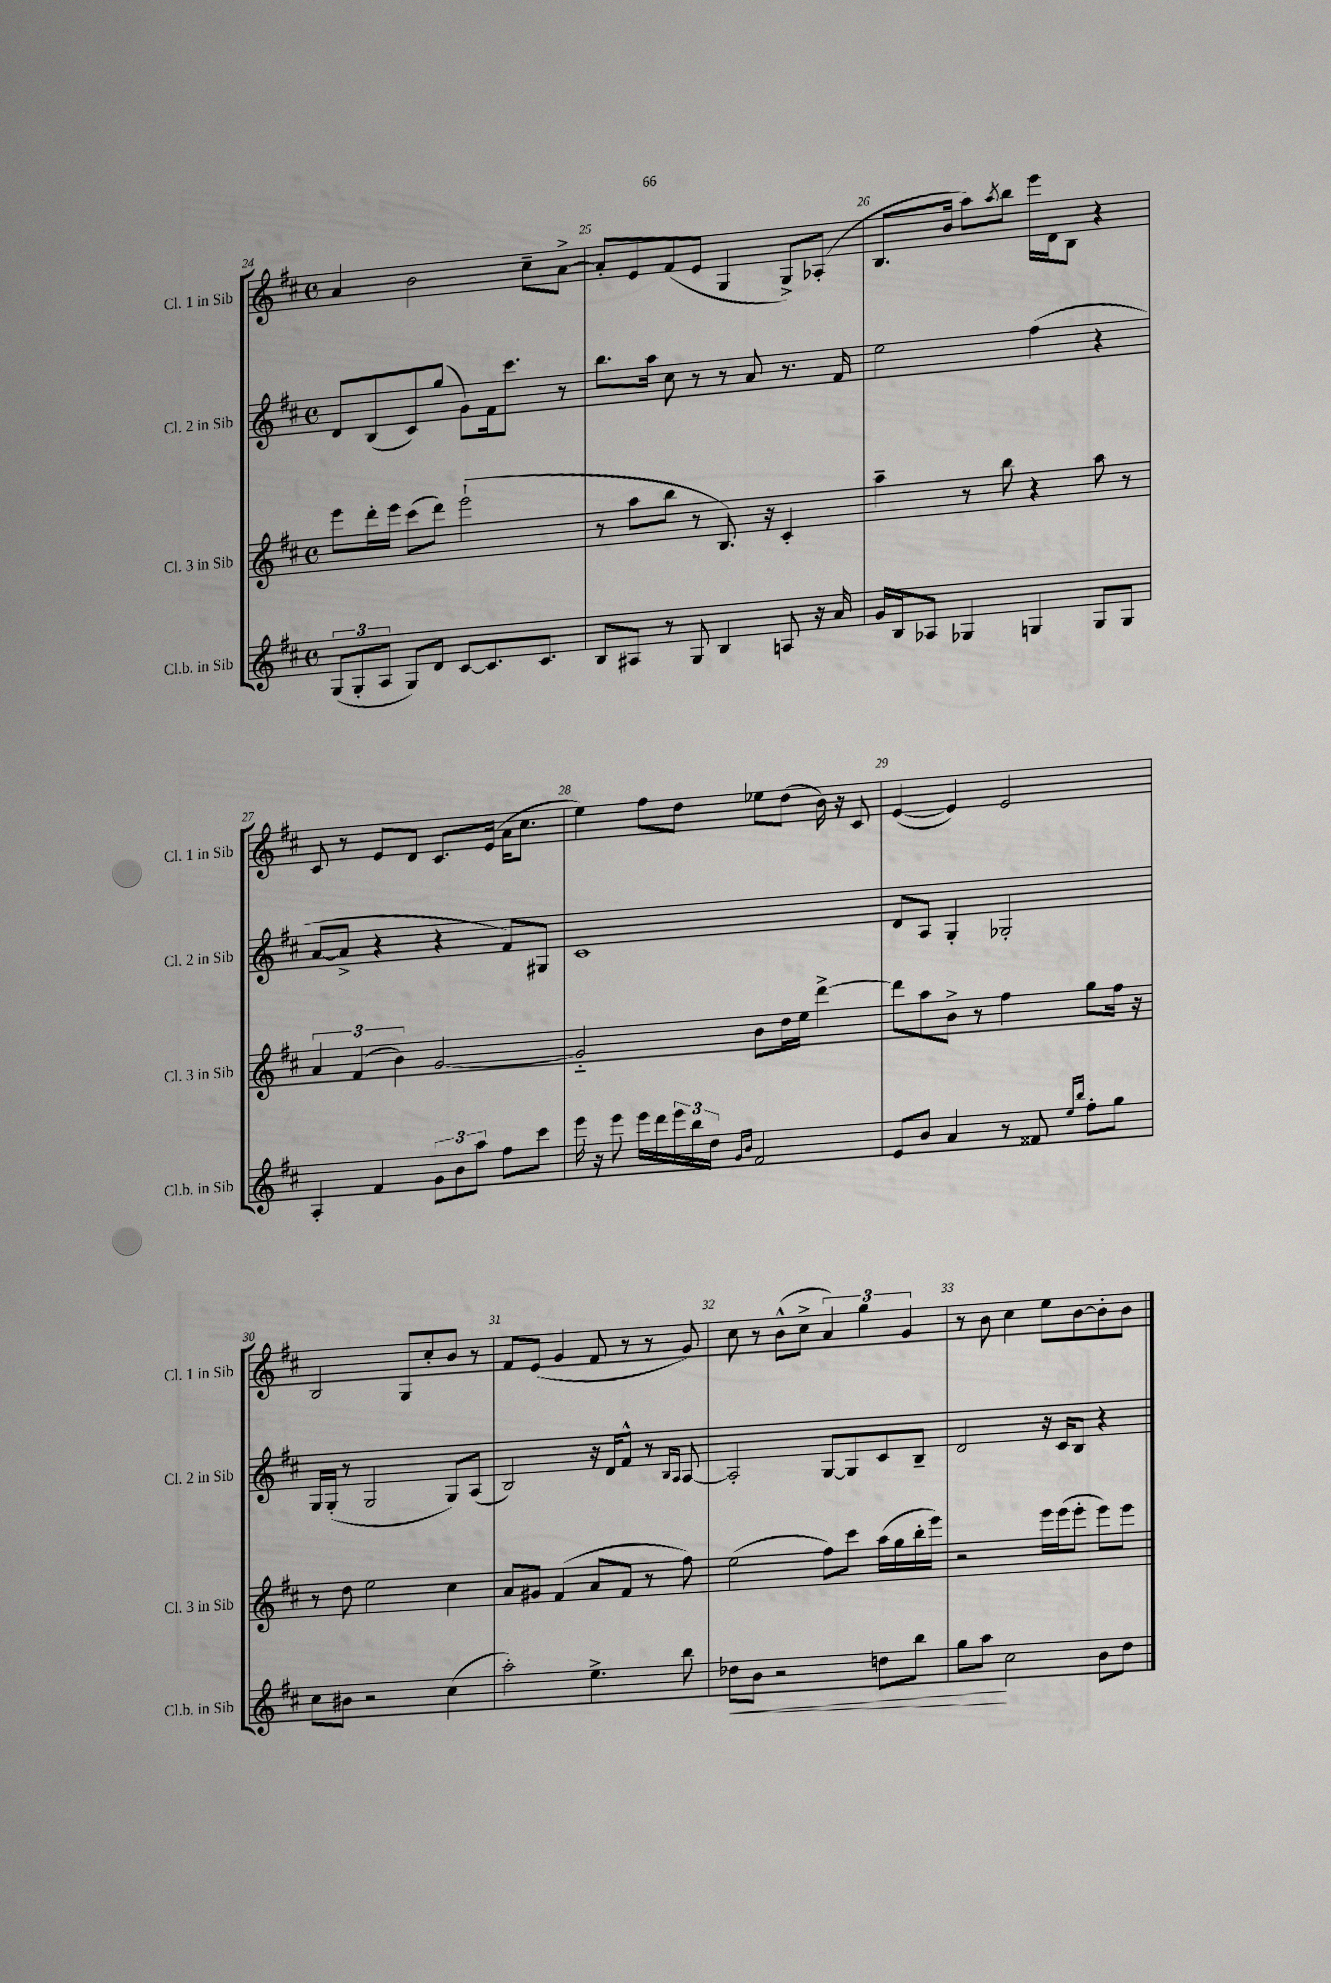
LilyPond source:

<<
\new StaffGroup <<
\new Staff = "s0" \with { instrumentName = "Cl. 1 in Sib" shortInstrumentName = "Cl. 1 in Sib" } {
    \clef treble \key d \major \defaultTimeSignature \time 4/4
    a'4 b'2 cis''8-- a'8~-> |
    a'8-. e'8 fis'8( e'8 g4 g8->) aes8-.( |
    b8. b'16 a''8) \acciaccatura { a''8 } b''8 e'''16 d'16 b8 r4 |
    cis'8 r8 e'8 d'8 cis'8. e'16( a'16 cis''8. |
    e''4) fis''8 d''8 ees''8 d''8( b'16) r16 cis'8 |
    e'4~( e'4) e'2 |
    b2 g8 cis''8-. b'8 r8 |
    fis'8 e'8( g'4 fis'8 r8 r8 g'8) |
    cis''8 r8 b'8-^( cis''8-> \tuplet 3/2 { a'4) g''4 g'4 } |
    r8 b'8 cis''4 e''8 b'8~ b'8-. b'8 \bar "|." |
}
\new Staff = "s1" \with { instrumentName = "Cl. 2 in Sib" shortInstrumentName = "Cl. 2 in Sib" } {
    \clef treble \key d \major \defaultTimeSignature \time 4/4
    d'8 b8( cis'8) g''8( g'8) fis'16 cis'''8. r8 |
    b''8. a''16 cis''8 r8 r8 a'8 r8. fis'16 |
    e''2 fis''4( r4 |
    a'8~ a'8-> r4 r4 fis'8) gis8 |
    cis'1 |
    d'8 a8 g4-. ges2-. |
    g16 g16-.( r8 g2 g8) a8( |
    b2) r16 d'16 fis'8-^ r8 \grace { b16 a16 } a8~ |
    a2-. g8~ g8 cis'8 b8-- |
    d'2 r16 cis'16 b8 r4 \bar "|." |
}
\new Staff = "s2" \with { instrumentName = "Cl. 3 in Sib" shortInstrumentName = "Cl. 3 in Sib" } {
    \clef treble \key d \major \defaultTimeSignature \time 4/4
    e'''8 d'''16-. e'''16 cis'''8( d'''8) e'''2-!( |
    r8 a''8 b''8 r8 b8.) r16 cis'4-. |
    a''4-- r8 b''8 r4 a''8 r8 |
    \tuplet 3/2 { a'4 fis'4( b'4) } g'2~ |
    g'2-_ b'8 d''16 e''16 d'''4~-> |
    d'''8 a''8 b'8-> r8 fis''4 g''8 fis''16 r16 |
    r8 d''8 e''2 cis''4 |
    a'8 gis'8 fis'4( a'8 fis'8 r8 fis''8) |
    e''2( fis''8) cis'''8 a''16( g''16 b''16-. e'''16) |
    r2 e'''16 e'''16( e'''8-. e'''8) e'''8 \bar "|." |
}
\new Staff = "s3" \with { instrumentName = "Cl.b. in Sib" shortInstrumentName = "Cl.b. in Sib" } {
    \clef treble \key d \major \defaultTimeSignature \time 4/4
    \tuplet 3/2 { g8( g8-. a8 } g8) d'8 cis'8~ cis'8. cis'8. |
    b8 ais8 r8 g8 b4 a8 r16 a'16 |
    g'16 b16 aes8 ges4 g4 g8 g8 |
    a4-. fis'4 \tuplet 3/2 { g'8 b'8 a''8 } fis''8 cis'''8 |
    e'''16 r16 e'''8 e'''16 d'''16 \tuplet 3/2 { e'''16 b''16 d''16 } \grace { g'16 b'16 } fis'2 |
    e'8 b'8 a'4 r8 fisis'8 \grace { e''16 b''16 } fis''8-. g''8 |
    cis''8 bis'8 r2 cis''4( |
    a''2-.) e''4.-> b''8 |
    des''8\< b'8 r2 d''8 b''8 |
    g''8 a''8\! cis''2 b'8 d''8 \bar "|." |
}
>>
>>
\layout { \context { \Score currentBarNumber = #24 \override BarNumber.break-visibility = ##(#f #t #t) barNumberVisibility = #all-bar-numbers-visible } }
